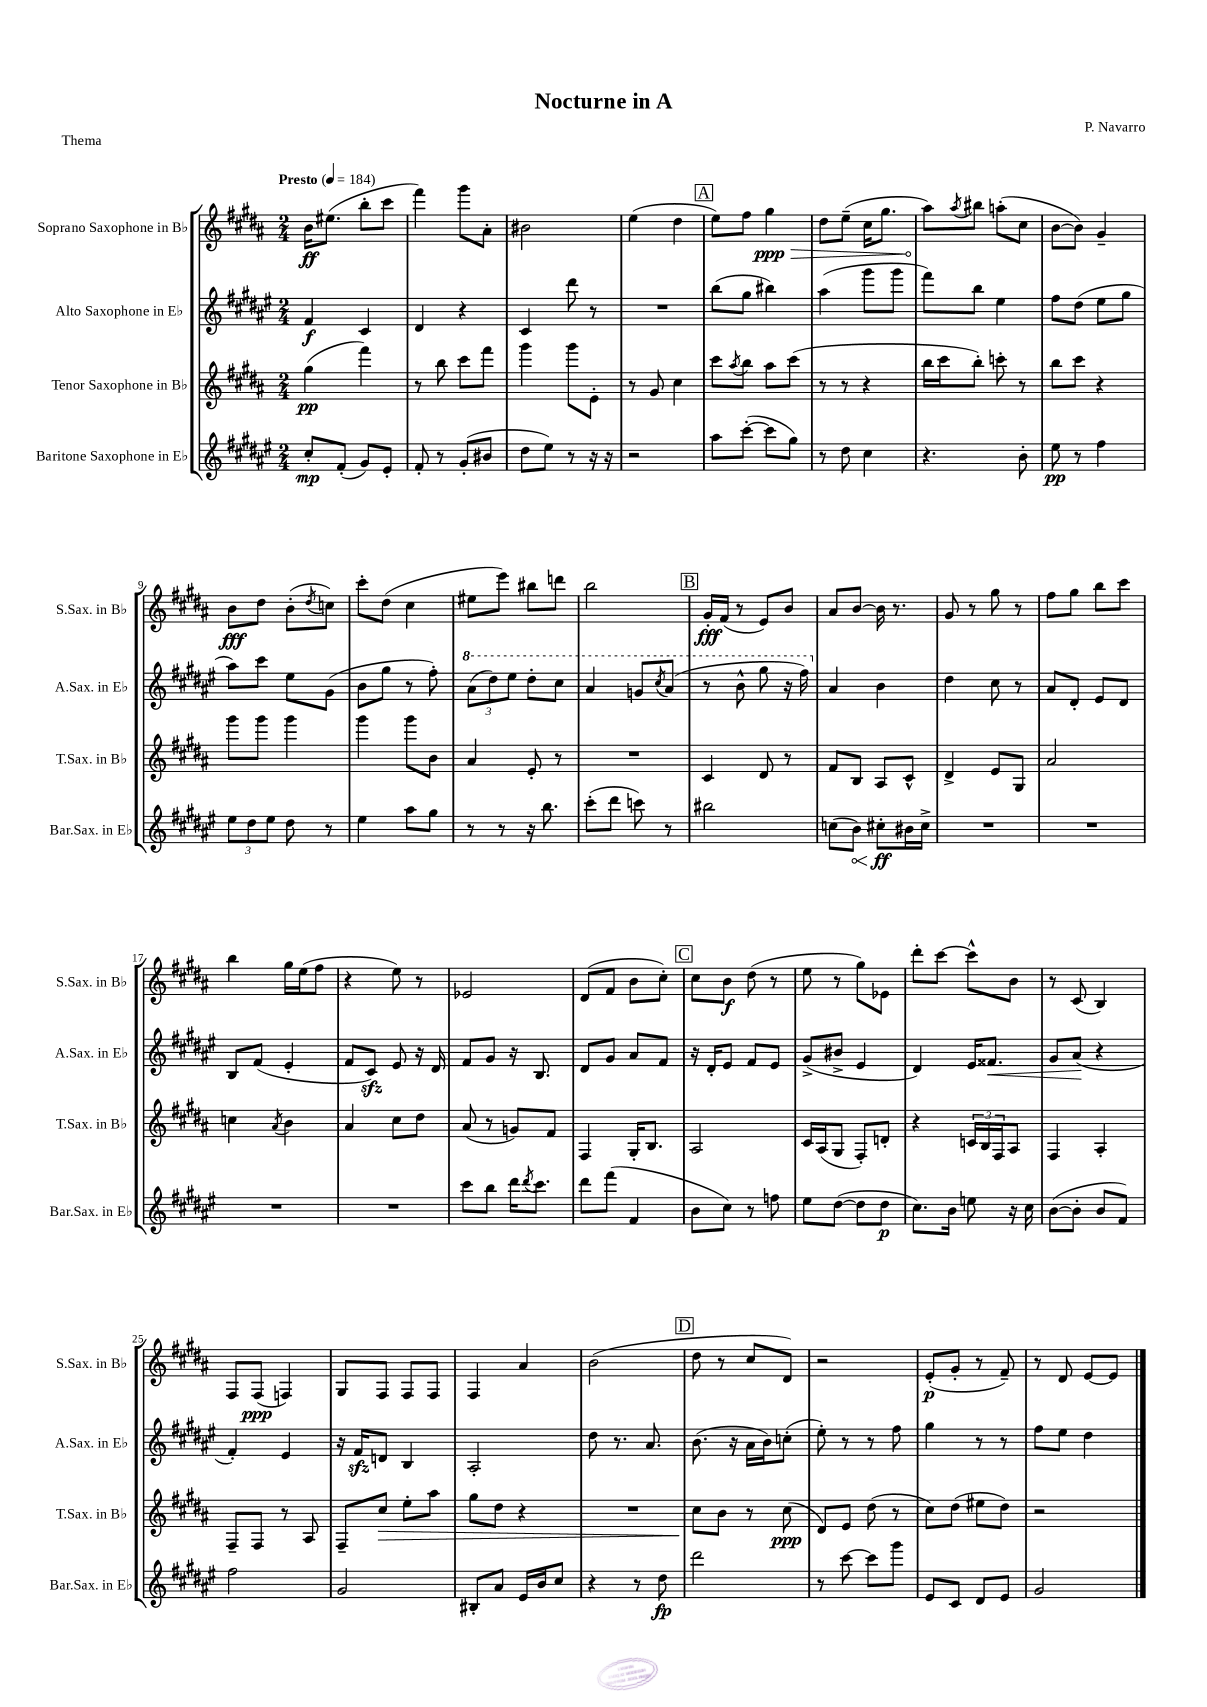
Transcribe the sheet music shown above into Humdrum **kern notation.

**kern	**kern	**kern	**kern
*staff4	*staff3	*staff2	*staff1
*clefG2	*clefG2	*clefG2	*clefG2
*k[f#c#g#d#a#e#]	*k[f#c#g#d#a#]	*k[f#c#g#d#a#e#]	*k[f#c#g#d#a#]
*M2/4	*M2/4	*M2/4	*M2/4
*MM184	*MM184	*MM184	*MM184
8cc#'	(4gg#	4f#	16b
.	.	.	(8.ee#
(8f#'	.	.	.
8g#)	4fff#)	4c#	8bb'
8e#'	.	.	8ccc#
=	=	=	=
8f#'	8r	4d#	4fff#)
8r	8bb	.	.
(8g#'	8ccc#	4r	8ggg#
8b#	8fff#	.	8a#'
=	=	=	=
8dd#	4ggg#	4c#	2b#
8ee#)	.	.	.
8r	8ggg#	8ddd#	.
16r	8e'	8r	.
16r	.	.	.
=	=	=	=
2r	8r	2r	(4ee
.	8g#	.	.
.	4cc#	.	4dd#
=	=	=	=
8aa#	8ccc#	(8bb	8ee)
.	8qaa#	.	.
([8ccc#'	8bb	8gg#	8ff#
8ccc#]	8aa#	4bb#)	4gg#
8gg#)	(8ccc#	.	.
=	=	=	=
8r	8r	(4aa#	8dd#
8dd#	8r	.	(8ee~
4cc#	4r	8ggg#	16cc#
.	.	.	8.gg#
.	.	8ggg#	.
=	=	=	=
4.r	16bb	8fff#)	8aa#)
.	16ccc#	.	.
.	.	.	8qaa#
.	8bb')	8bb	8bb#
.	8ccc'	4ee#	(8aa'
8b'	8r	.	8cc#
=	=	=	=
8ee#	8bb	8ff#	[8b
8r	8ccc#	(8dd#	8b])
4ff#	4r	8ee#	4g#~
.	.	8gg#	.
=	=	=	=
12ee#	8ggg#	8aa#)	8b
12dd#	.	.	.
.	8ggg#	8ccc#	8dd#
12ee#	.	.	.
8dd#	4ggg#	8ee#	(8b'
.	.	.	8qdd#
8r	.	(8g#	8cc)
=	=	=	=
4ee#	4ggg#	8b	8ccc#'
.	.	8gg#	(8dd#
8aa#	8ggg#	8r	4cc#
8gg#	8b	8ff#')	.
=	=	=	=
8r	4a#	(12aa#	8ee#
.	.	12ddd#)	.
8r	.	.	8eee)
.	.	12eee#	.
16r	8e'	8ddd#'	8bb#
8.bb	.	.	.
.	8r	8ccc#	8ddd
=	=	=	=
(8ccc#'	2r	4aa#	2bb
8ddd#	.	.	.
8ccc)	.	8gg	.
.	.	8qccc#	.
8r	.	(8aa#	.
=	=	=	=
2bb#	4c#	8r	16g#'
.	.	.	(16f#
.	.	8bb^^	8r
.	8d#	8ggg#	8e)
.	8r	16r	8b
.	.	16fff#)	.
=	=	=	=
(8cc	8f#	4a#	8a#
8b)	8B	.	[8b
8cc#'	8A#	4b	16b]
.	.	.	8.r
16b#	8c#^^	.	.
16cc#^	.	.	.
=	=	=	=
2r	4d#^	4dd#	8g#
.	.	.	8r
.	8e	8cc#	8gg#
.	8G#	8r	8r
=	=	=	=
2r	2a#	8a#	8ff#
.	.	8d#'	8gg#
.	.	8e#	8bb
.	.	8d#	8ccc#
=	=	=	=
2r	4cc	8B	4bb
.	.	(8f#	.
.	8qa#	.	.
.	4b	4e#'	16gg#
.	.	.	(16ee
.	.	.	8ff#
=	=	=	=
2r	4a#	8f#	4r
.	.	8c#)	.
.	8cc#	8e#	8ee)
.	8dd#	16r	8r
.	.	16d#	.
=	=	=	=
8ccc#	(8a#	8f#	2e-
8bb	8r	8g#	.
16ddd#	8g)	16r	.
8qddd#	.	.	.
8.ccc#	.	8.B	.
.	8f#	.	.
=	=	=	=
8ddd#	4F#	8d#	(8d#
(8fff#	.	8g#	8f#
4f#	16G#'	8a#	8b
.	8.B	.	.
.	.	8f#	8cc#')
=	=	=	=
8b	2A#	16r	8cc#
.	.	16d#'	.
8cc#)	.	8e#	8b
8r	.	8f#	(8dd#
8ff	.	8e#	8r
=	=	=	=
8ee#	16c#	(8g#^	8ee
.	(16A#	.	.
([8dd#	8G#	8b#^	8r
8dd#]	8F#')	4e#	8gg#)
8dd#	8d'	.	8e-
=	=	=	=
8.cc#)	4r	4d#)	8ddd#'
.	.	.	[8ccc#
16b	.	.	.
8ee	24c	16e#	8ccc#^^]
.	24B	.	.
.	.	8.f##	.
.	24F#	.	.
16r	8A#	.	8b
16cc#	.	.	.
=	=	=	=
([8b	4F#	8g#	8r
8b']	.	(8a#	(8c#
8b	4A#'	4r	4B)
8f#)	.	.	.
=	=	=	=
2ff#	8F#~	4f#')	8F#
.	8F#	.	(8F#
.	8r	4e#	4F)
.	8A#	.	.
=	=	=	=
2g#	8F#~	16r	8G#
.	.	16f#	.
.	8cc#	8d	8F#
.	8ee'	4B	8F#
.	8aa#	.	8F#
=	=	=	=
8B#'	8gg#	2A#'	4F#
8a#	8dd#	.	.
16e#	4r	.	4a#
16b	.	.	.
8cc#	.	.	.
=	=	=	=
4r	2r	8dd#	(2b
.	.	8.r	.
8r	.	.	.
.	.	8.a#	.
8dd#	.	.	.
=	=	=	=
2ddd#	8cc#	(8.b	8dd#
.	8b	.	8r
.	.	16r	.
.	8r	16a#	8cc#
.	.	16b)	.
.	(8cc#	(8cc'	8d#)
=	=	=	=
8r	8d#)	8ee#')	2r
[8ccc#	8e	8r	.
8ccc#]	(8dd#	8r	.
8ggg#	8r	8ff#	.
=	=	=	=
8e#	8cc#)	4gg#	(8e'
8c#	(8dd#	.	8g#'
8d#	8ee#	8r	8r
8e#	8dd#)	8r	8f#~)
=	=	=	=
2g#	2r	8ff#	8r
.	.	8ee#	8d#
.	.	4dd#	[8e
.	.	.	8e]
==	==	==	==
*-	*-	*-	*-
